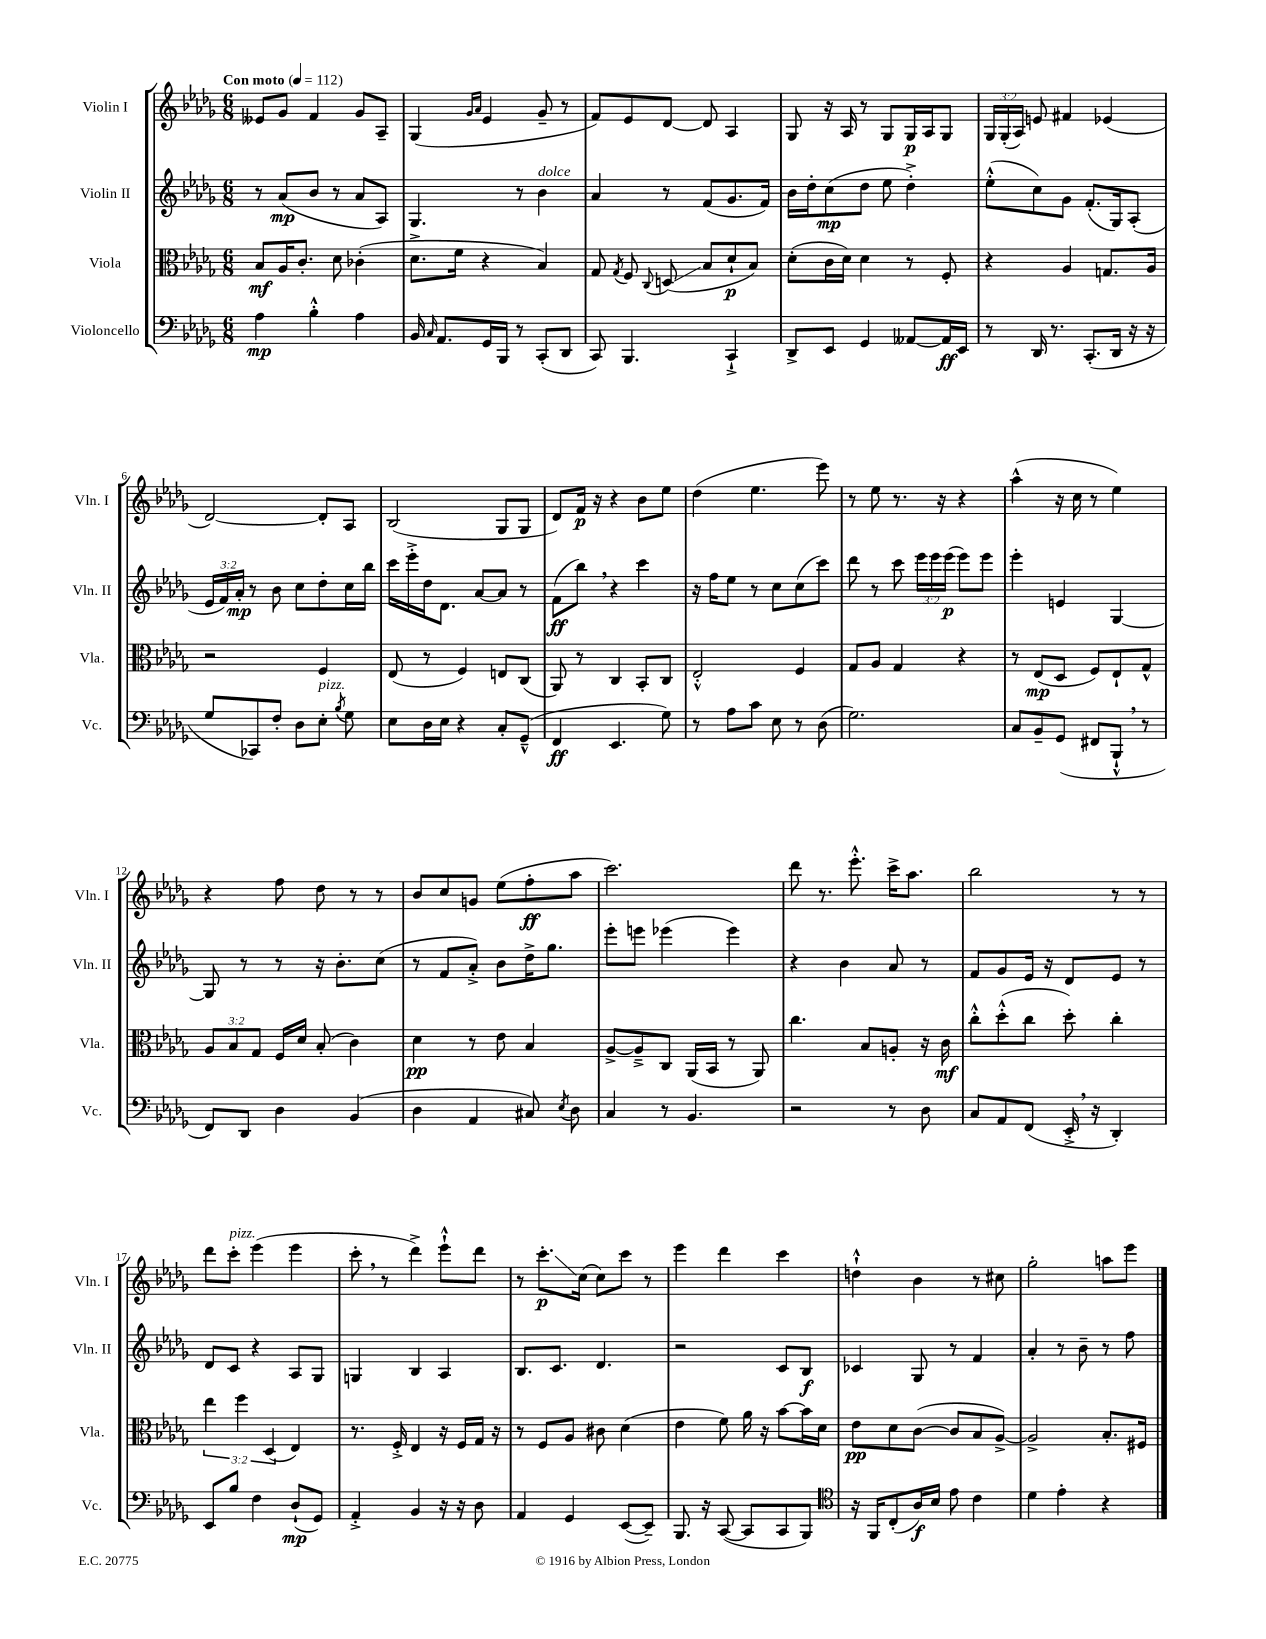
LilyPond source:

<<
\new StaffGroup <<
\new Staff = "s0" \with { instrumentName = "Violin I" shortInstrumentName = "Vln. I" } {
    \clef treble \key des \major \numericTimeSignature \time 6/8 \override Staff.TupletNumber.text = #tuplet-number::calc-fraction-text \tempo "Con moto" 4 = 112
    \autoBeamOff eeses'8[ ges'8] f'4 ges'8[ aes8]-- |
    ges4( \grace { ges'16[ aes'16] } ees'4 ges'8-- r8 |
    f'8[) ees'8 des'8]~ des'8 aes4 |
    ges8 r16 aes16 r8 ges8[ ges16\p aes16 ges8] |
    \tuplet 3/2 { ges16[ ges16-.( aes16]) } e'8 fis'4 ees'4( |
    des'2~) des'8[-. aes8] |
    bes2( ges8[ ges8] |
    des'8[) f'16]\p r16 r4 bes'8[ ees''8] |
    des''4( ees''4. ees'''8) |
    r8 ees''8 r8. r16 r4 |
    aes''4-^( r16 c''16 r8 ees''4) |
    r4 f''8 des''8 r8 r8 |
    bes'8[ c''8 g'8] ees''8[( f''8-.\ff aes''8] |
    c'''2.) |
    des'''8 r8. ees'''8.-.-^ c'''16[-> aes''8.] |
    bes''2 r8 r8 |
    des'''8[ c'''8]-.^\markup { \italic "pizz." } ees'''4( ees'''4 |
    c'''8-. \breathe r8 des'''4->) ees'''8[-!-^ des'''8] |
    r8 c'''8.[-.\glissando\p c''16]( c''8[) c'''8] r8 |
    ees'''4 des'''4 c'''4 |
    d''4-!-^ bes'4 r8 cis''8 |
    ges''2-. a''8[ ees'''8] \bar "|." |
}
\new Staff = "s1" \with { instrumentName = "Violin II" shortInstrumentName = "Vln. II" } {
    \clef treble \key des \major \numericTimeSignature \time 6/8 \override Staff.TupletNumber.text = #tuplet-number::calc-fraction-text
    \autoBeamOff r8 aes'8[\mp( bes'8] r8 aes'8[ aes8]) |
    ges4. r8 bes'4^\markup { \italic "dolce" } |
    aes'4 r8 f'8[( ges'8. f'16]) |
    bes'16[ des''16-. c''8\mp( des''8] ees''8 des''4-.->) |
    ees''8[-.-^( c''8) ges'8] f'8.[-.( ges16) aes8]-.( |
    \tuplet 3/2 { ees'16[ f'16) aes'16]-.\mp } r8 bes'8 c''8[ des''8-. c''16 bes''16] |
    c'''16[ ees'''16-.-> des''16 des'8.] aes'8[~ aes'8] r8 |
    f'8[\ff( bes''8]) \breathe r4 c'''4 |
    r16 f''16[ ees''8] r8 c''8[ c''8( c'''8]) |
    des'''8 r8 c'''8 \tuplet 3/2 { ees'''16[ ees'''16 ees'''16]\p( } ees'''8[) ees'''8] |
    ees'''4-. e'4 ges4~ |
    ges8 r8 r8 r16 bes'8.[-. c''8]( |
    r8 f'8[ aes'8]-.->) bes'8[ des''16-> ges''8.] |
    ees'''8[-. e'''8] ees'''4( ees'''4) |
    r4 bes'4 aes'8 r8 |
    f'8[ ges'8 ees'16] r16 des'8[ ees'8] r8 |
    des'8[ c'8] r4 aes8[ ges8] |
    g4 bes4 aes4 |
    bes8.[ c'8.] des'4. |
    r2 c'8[ bes8]\f |
    ces'4 ges8 r8 f'4 |
    aes'4-. r8 bes'8-- r8 f''8 \bar "|." |
}
\new Staff = "s2" \with { instrumentName = "Viola" shortInstrumentName = "Vla." } {
    \clef alto \key des \major \numericTimeSignature \time 6/8 \override Staff.TupletNumber.text = #tuplet-number::calc-fraction-text
    \autoBeamOff bes8[\mf aes16 c'8.]-. des'8 ces'4-.( |
    des'8.[-> f'16] r4 bes4) |
    ges8 \acciaccatura { ges8 } f8 \appoggiatura { c8 } d8\glissando( bes8[ des'8-!\p bes8]) |
    des'8[-.( c'16 des'16]) des'4 r8 f8-. |
    r4 aes4 g8.[ aes16] |
    r2 f4 |
    ees8( r8 f4) e8[ c8]( |
    aes,8) r8 c4 bes,8[-. c8] |
    ees2-.-^ f4 |
    ges8[ aes8] ges4 r4 |
    r8 ees8[\mp( des8] f8[) ees8-! ges8]-^ |
    \tuplet 3/2 { aes8[ bes8 ges8] } f16[ des'16] bes8-.( c'4) |
    des'4\pp r8 ees'8 bes4 |
    aes8[~-> aes8---> c8] aes,16[( bes,16] r8 aes,8) |
    c''4. bes8[ a8]-. r16 c'16\mf |
    c''8[-.-^ des''8-.-^( c''8] des''8-.) c''4-. |
    \tuplet 3/2 { ees''4 f''4 des4( } ees4) |
    r8. f16-.-> ees4 r16 f16[ ges16] r16 |
    r8 f8[ aes8] cis'8 des'4( |
    ees'4 f'8) aes'16 r16 bes'8[~ bes'16 des'16] |
    ees'8[\pp des'8 c'8]~( c'8[ bes8 aes8]~->) |
    aes2-> bes8.[-. fis16] \bar "|." |
}
\new Staff = "s3" \with { instrumentName = "Violoncello" shortInstrumentName = "Vc." } {
    \clef bass \key des \major \numericTimeSignature \time 6/8
    \autoBeamOff aes4\mp bes4-.-^ aes4 |
    bes,16 \grace { c16 } aes,8.[ ges,16 bes,,16] r8 c,8[-.( des,8] |
    c,8) bes,,4. c,4-!-> |
    des,8[-> ees,8] ges,4 aeses,8[~ aeses,16\ff ees,16] |
    r8 des,16 r8. c,8.[-.( des,16] r16 r16 |
    ges8[ ces,8) f8]-. des8[ ees8]-.^\markup { \italic "pizz." } \acciaccatura { bes8 } ges8 |
    ees8[ des16 ees16] r4 c8[-. ges,8]---^( |
    f,4\ff ees,4. ges8) |
    r8 aes8[ c'8] ees8 r8 des8( |
    ges2.) |
    c8[ bes,8-- ges,8]( fis,8[ bes,,8]-!-^ \breathe r8 |
    f,8[) des,8] des4 bes,4( |
    des4 aes,4 cis8) \acciaccatura { ees8 } des8 |
    c4 r8 bes,4. |
    r2 r8 des8 |
    c8[ aes,8 f,8]( ees,16-.-> \breathe r16 des,4-.) |
    ees,8[ bes8] f4 des8[-!\mp( ges,8]) |
    aes,4-.-> bes,4 r16 r16 des8 |
    aes,4 ges,4 ees,8[~( ees,8]--) |
    bes,,8. r16 c,8~( c,8[ c,8 bes,,8]) |
    \clef tenor r16 f,16[ c8-.( aes16\f) bes16] ees'8 c'4 |
    des'4 ees'4-. r4 \bar "|." |
}
>>
>>
